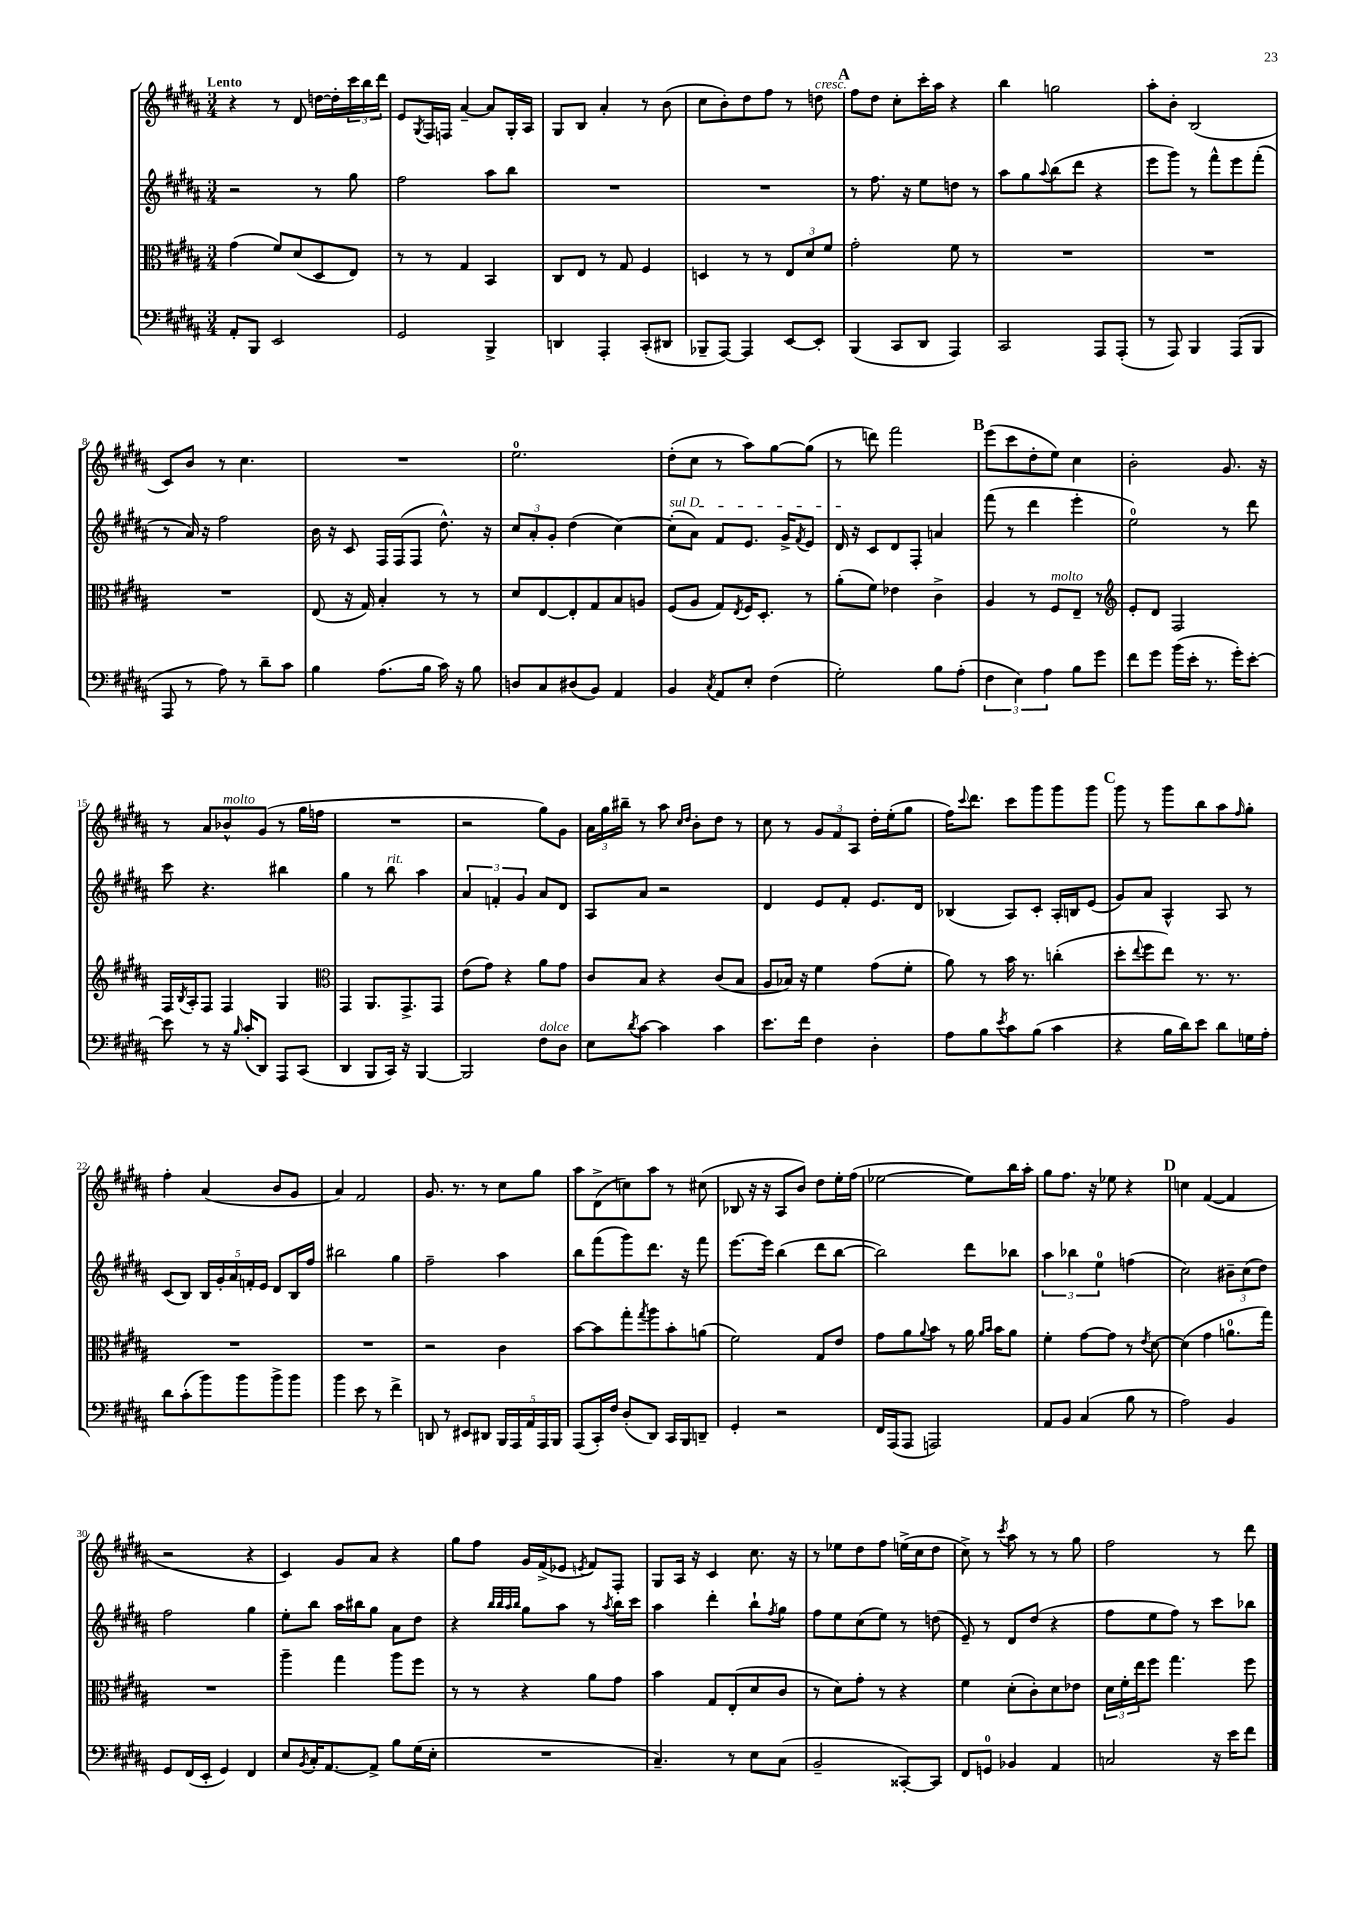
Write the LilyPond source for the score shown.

<<
\new StaffGroup <<
\new Staff = "s0" {
    \clef treble \key b \major \numericTimeSignature \time 3/4 \tempo "Lento"
    r4 r8 dis'8 d''16~ d''16-. \tuplet 3/2 { cis'''16 b''16 dis'''16 } |
    e'8 \acciaccatura { gis8 } fis16 f16 ais'4~-- ais'8 gis16-. ais16 |
    gis8 b8 ais'4-. r8 b'8( |
    cis''8 b'8-.) dis''8 fis''8 r8 d''8^\markup { \italic "cresc." } |
    \mark \markup { \bold "A" } fis''8 dis''8 cis''8-. cis'''16-. ais''16 r4 |
    b''4 g''2 |
    ais''8-. b'8-. b2( |
    cis'8) b'8 r8 cis''4. |
    R2. |
    e''2.-0 |
    dis''8-.( cis''8 r8 ais''8) gis''8~ gis''8( |
    r8 d'''8) fis'''2 |
    \mark \markup { \bold "B" } e'''8( cis'''8 dis''8-. e''8) cis''4 |
    b'2-. gis'8. r16 |
    r8 ais'8 bes'8-^^\markup { \italic "molto" } gis'8( r8 gis''16 f''16 |
    R2. |
    r2 gis''8) gis'8 |
    \tuplet 3/2 { ais'16 gis''16 bis''16-- } r8 ais''8 \grace { cis''16 dis''16 } b'8-. dis''8 r8 |
    cis''8 r8 \tuplet 3/2 { gis'8 fis'8 ais8 } dis''16-. e''16-.( gis''8 |
    fis''16) \appoggiatura { cis'''8 } dis'''8. cis'''8 gis'''8 gis'''8 gis'''8 |
    \mark \markup { \bold "C" } gis'''8 r8 gis'''8 b''8 ais''8 \grace { fis''16 } gis''8-. |
    fis''4-. ais'4( b'8 gis'8 |
    ais'4) fis'2 |
    gis'8. r8. r8 cis''8 gis''8 |
    ais''8 dis'8->( c''8) ais''8 r8 cis''8( |
    bes8 r16 r16 ais8 b'8) dis''8 e''16-. fis''16( |
    ees''2~ ees''8) b''16 ais''16-. |
    gis''8 fis''8. r16 ees''8 r4 |
    \mark \markup { \bold "D" } c''4 fis'4~( fis'4 |
    r2 r4 |
    cis'4) gis'8 ais'8 r4 |
    gis''8 fis''8 gis'16 fis'16->( ees'8 \acciaccatura { e'8 } fis'8) fis8-. |
    gis8 ais16 r16 cis'4 cis''8. r16 |
    r8 ees''8 dis''8 fis''8 e''16->( cis''16 dis''8 |
    cis''8->) r8 \acciaccatura { cis'''8 } ais''8 r8 r8 gis''8 |
    fis''2 r8 dis'''8 \bar "|." |
}
\new Staff = "s1" {
    \clef treble \key b \major \numericTimeSignature \time 3/4
    r2 r8 gis''8 |
    fis''2 ais''8 b''8 |
    R2. |
    R2. |
    \mark \markup { \bold "A" } r8 fis''8. r16 e''8 d''8 r8 |
    ais''8 gis''8 \appoggiatura { ais''8 } b''8( dis'''8 r4 |
    e'''8 gis'''8) r8 fis'''8-^ e'''8 fis'''8-.( |
    r8 ais'16) r16 fis''2 |
    b'16 r16 cis'8 fis16 fis16( fis8 dis''8.-^) r16 |
    \tuplet 3/2 { cis''8 ais'8-. gis'8-. } dis''4( cis''4~) |
    \once \override TextSpanner.bound-details.left.text = \markup { \italic "sul D" } cis''8-.\startTextSpan( ais'8) fis'8 e'8. gis'16-> \acciaccatura { fis'8 } e'8 |
    dis'16\stopTextSpan r16 cis'8 dis'8 fis8-. a'4 |
    \mark \markup { \bold "B" } fis'''8( r8 dis'''4 e'''4-. |
    e''2-0) r8 dis'''8 |
    cis'''8 r4. bis''4 |
    gis''4 r8 b''8^\markup { \italic "rit." } ais''4 |
    \tuplet 3/2 { ais'4 f'4-. gis'4 } ais'8 dis'8 |
    ais8 ais'8 r2 |
    dis'4 e'8 fis'8-. e'8. dis'16 |
    bes4( ais8) cis'8-. ais16-. b16 e'8( |
    \mark \markup { \bold "C" } gis'8) ais'8 ais4-^ ais8 r8 |
    cis'8( b8) \tuplet 5/4 { b16 gis'16-. ais'16 f'16-. e'16 } dis'8 b16 fis''16 |
    bis''2 gis''4 |
    fis''2-- ais''4 |
    b''8 fis'''8( gis'''8) dis'''8. r16 fis'''8 |
    e'''8.~ e'''16 b''4( dis'''8 b''8~ |
    b''2) dis'''8 bes''8 |
    \tuplet 3/2 { ais''4 bes''4 e''4-0 } f''4( |
    \mark \markup { \bold "D" } cis''2) \tuplet 3/2 { bis'8-- cis''8( dis''8) } |
    fis''2 gis''4 |
    e''8-. b''8 ais''16 bis''16 gis''8 ais'8 dis''8 |
    r4 \grace { b''32 b''32 ais''32 b''32 } gis''8 ais''8 r8 \acciaccatura { ais''8 } b''16 cis'''16 |
    ais''4 dis'''4-. b''8-! \acciaccatura { fis''8 } gis''8 |
    fis''8 e''8 cis''8( e''8) r8 d''8( |
    e'8--) r8 dis'8 dis''8( r4 |
    fis''8 e''8 fis''8) r8 cis'''8 bes''8 \bar "|." |
}
\new Staff = "s2" {
    \clef alto \key b \major \numericTimeSignature \time 3/4
    gis'4( fis'8) dis'8( dis8 e8) |
    r8 r8 gis4 b,4 |
    cis8 e8 r8 gis8 fis4 |
    d4 r8 r8 \tuplet 3/2 { e8 dis'8 fis'8 } |
    \mark \markup { \bold "A" } gis'2-. fis'8 r8 |
    R2. |
    R2. |
    R2. |
    e8( r16 gis16) b4-. r8 r8 |
    dis'8 e8~ e8-. gis8 b8 a8 |
    fis8( ais8 gis8) \acciaccatura { e8 } fis16 dis8.-. r8 |
    ais'8-.( fis'8) ees'4 cis'4-> |
    \mark \markup { \bold "B" } ais4 r8 fis8^\markup { \italic "molto" } e8-- r8 |
    \clef treble e'8-. dis'8 fis2 |
    fis16 \acciaccatura { b8 } ais16-. fis8 fis4 gis4 |
    \clef alto gis,4 ais,8. gis,8.-> gis,8 |
    e'8( gis'8) r4 ais'8 gis'8 |
    cis'8 b8 r4 cis'8( b8 |
    ais8 bes16) r16 fis'4 gis'8( fis'8-. |
    ais'8) r8 b'16 r8. c''4-.( |
    \mark \markup { \bold "C" } dis''8-. \appoggiatura { e''8 } fis''8 e''8) r8. r8. |
    R2. |
    R2. |
    r2 cis'4 |
    b'8~ b'8 gis''8-. \acciaccatura { gis''8 } ais''8 b'8-. a'8( |
    fis'2) gis8 e'8 |
    gis'8 ais'8 \appoggiatura { ais'8 } b'8 r8 ais'16 \grace { ais'16 b'16 } b'16 ais'8 |
    fis'4-. gis'8~ gis'8 r8 \acciaccatura { e'8 } dis'8~ |
    \mark \markup { \bold "D" } dis'4( gis'4 a'8.-0 gis''16) |
    R2. |
    ais''4-- gis''4 ais''8 fis''8 |
    r8 r8 r4 ais'8 gis'8 |
    b'4 gis8 e8-.( dis'8 cis'8 |
    r8 dis'8) gis'8-. r8 r4 |
    fis'4 dis'8-.( cis'8-.) dis'8 ees'8 |
    \tuplet 3/2 { dis'16 fis'16-. e''16 } fis''8 gis''4. fis''8 \bar "|." |
}
\new Staff = "s3" {
    \clef bass \key b \major \numericTimeSignature \time 3/4
    ais,8-. b,,8 e,2 |
    gis,2 b,,4-> |
    d,4 ais,,4-. cis,8-.( dis,8 |
    bes,,8-- ais,,8~) ais,,4 e,8~ e,8-. |
    \mark \markup { \bold "A" } b,,4( cis,8 dis,8 ais,,4) |
    cis,2 ais,,8 ais,,8-.( |
    r8 ais,,8) b,,4 ais,,8( b,,8 |
    ais,,8 r8 ais8) r8 dis'8-- cis'8 |
    b4 ais8.( b16 cis'16) r16 b8 |
    d8 cis8 dis8( b,8) ais,4 |
    b,4 \acciaccatura { cis8 } ais,8 e8-. fis4( |
    gis2-.) b8 ais8-.( |
    \mark \markup { \bold "B" } \tuplet 3/2 { fis4 e4) ais4 } b8 gis'8 |
    fis'8 gis'8 b'16( e'16-. r8. gis'16-.) e'8~-. |
    e'8 r8 r16 \grace { b16 } cis'16-.( dis,8) ais,,8 cis,8( |
    dis,4 b,,8 cis,16) r16 b,,4~ |
    b,,2 fis8^\markup { \italic "dolce" } dis8 |
    e8 \acciaccatura { dis'8 } cis'8~ cis'4 cis'4 |
    e'8. fis'16 fis4 dis4-. |
    ais8 b8 \acciaccatura { e'8 } cis'8 b8( cis'4 |
    \mark \markup { \bold "C" } r4 b16 dis'16) e'8 dis'8 g16 ais16-. |
    dis'8 cis'8-.( b'8) b'8 b'8-> b'8 |
    b'4 e'8 r8 fis'4-> |
    d,8 r8 eis,8 dis,8 \tuplet 5/4 { b,,16 ais,,16 ais,16 ais,,16 b,,16 } |
    ais,,8( cis,16-.) fis16 dis8-.( dis,8) cis,16 b,,16 d,8-- |
    gis,4-. r2 |
    fis,16 ais,,16( ais,,8 a,,2) |
    ais,8 b,8 cis4( b8 r8 |
    \mark \markup { \bold "D" } ais2) b,4 |
    gis,8 fis,16( e,16-. gis,4) fis,4 |
    e8 \acciaccatura { b,8 } cis16-. ais,8.~ ais,8-> b8 gis16( e16-. |
    R2. |
    cis4.--) r8 e8 cis8( |
    b,2-- cisis,8~-.) cisis,8 |
    fis,8 g,8-0 bes,4 ais,4 |
    c2 r16 e'16 fis'8 \bar "|." |
}
>>
>>
